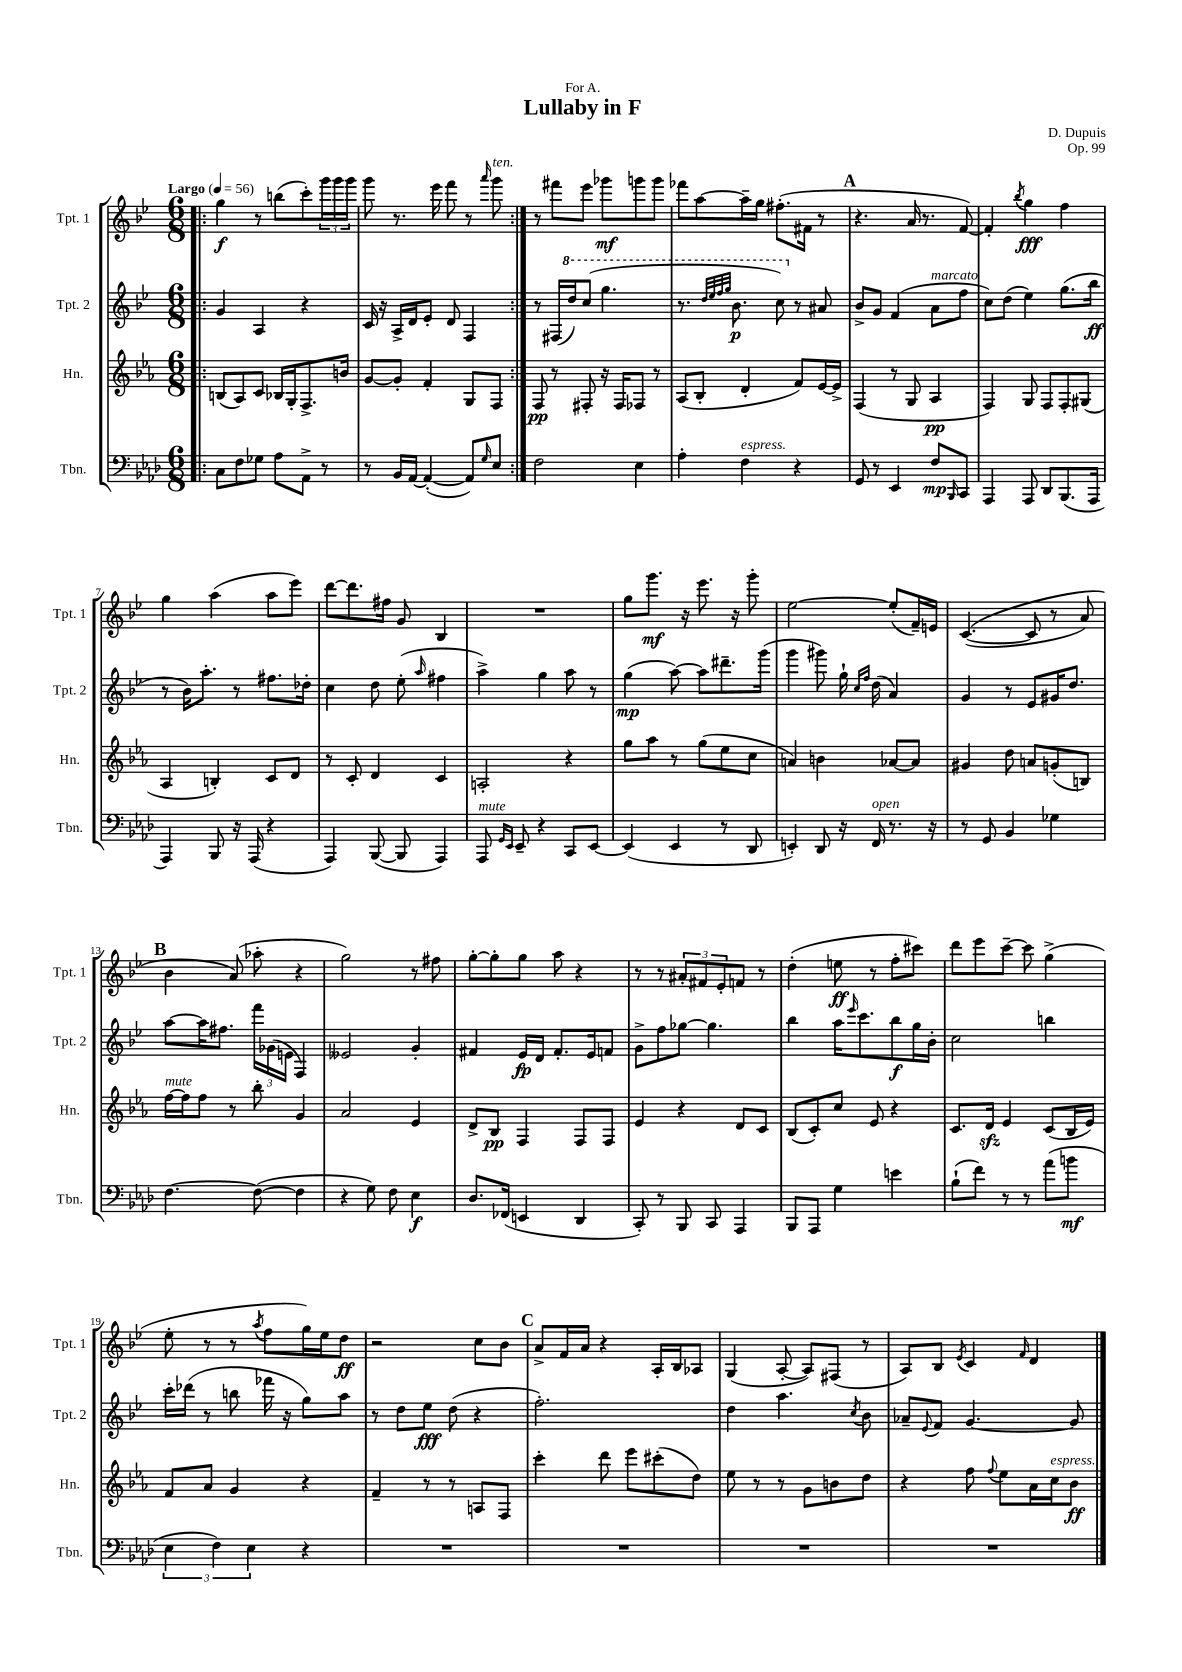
\header { title = "Lullaby in F" composer = "D. Dupuis" dedication = "For A." opus = "Op. 99" }
<<
\new StaffGroup <<
\new Staff = "s0" \with { instrumentName = "Tpt. 1" shortInstrumentName = "Tpt. 1" } {
    \clef treble \key bes \major \numericTimeSignature \time 6/8 \tempo "Largo" 4 = 56
    \repeat volta 2 { \bar ".|:" g''4\f r8 b''8( c'''8-.) \tuplet 3/2 { g'''16 g'''16 g'''16 } |
    g'''8 r8. ees'''16 f'''8 r8 \grace { a'''16 } g'''8^\markup { \italic "ten." } | }
    r8 fis'''8 ees'''8 ges'''8\mf g'''8 g'''8 |
    fes'''8 a''8~ a''16-- g''16 fis''8.-.( fis'16 r8 |
    \mark \markup { \bold "A" } r4. a'16 r8. f'8~) |
    f'4-. \acciaccatura { bes''8 } g''4\fff f''4 |
    g''4 a''4( a''8 ees'''8) |
    d'''8~ d'''8. fis''16 g'8 bes4 |
    R2. |
    g''8 g'''8.\mf r16 ees'''8. r16 g'''8-. |
    ees''2~ ees''8-.( f'16--) e'16 |
    c'4.~(\( c'8 r8 a'8) |
    \mark \markup { \bold "B" } bes'4 a'8(\) aes''8-. r4 |
    g''2) r8 fis''8 |
    g''8~-. g''8-. g''8 a''8 r4 |
    r8 r8 \tuplet 3/2 { ais'8-. fis'8 ees'8-. } f'8 r8 |
    d''4-.( e''8\ff r8 f''8-. cis'''8) |
    d'''8 ees'''8 c'''8~-- c'''8 g''4->( |
    ees''8-. r8 r8 \acciaccatura { a''8 } f''8 g''16) ees''16 d''8\ff |
    r2 c''8 bes'8 |
    \mark \markup { \bold "C" } a'8-> f'16 a'16 r4 a16-. bes16 aes8 |
    g4( a8~-. a8) fis8( r8 |
    a8) bes8 \acciaccatura { ees'8 } c'4 \grace { f'16 } d'4 \bar "|." |
}
\new Staff = "s1" \with { instrumentName = "Tpt. 2" shortInstrumentName = "Tpt. 2" } {
    \clef treble \key bes \major \numericTimeSignature \time 6/8
    \repeat volta 2 { \bar ".|:" g'4 a4 r4 |
    c'16 r16 a16-> d'16 ees'8-. d'8 f4 | }
    r8 fis16( \ottava #1 d'''16) c'''8( g'''4. |
    r8. \grace { d'''32 ees'''32 f'''32 g'''32 } bes''8.\p c'''8) \ottava #0 r8 ais'8 |
    \mark \markup { \bold "A" } bes'8-> g'8 f'4( a'8^\markup { \italic "marcato" } f''8 |
    c''8) d''8( ees''4) g''8.( bes''16\ff |
    r8 bes'16) a''8.-. r8 fis''8. des''16-. |
    c''4 d''8 ees''8-.( \grace { a''16 } fis''4 |
    a''4->) g''4 a''8 r8 |
    g''4\mp( a''8~) a''8 dis'''8.-- g'''16( |
    g'''4 gis'''8) g''16-! \grace { c''16 f''16 } d''16( a'4) |
    g'4 r8 ees'8 gis'16 d''8. |
    \mark \markup { \bold "B" } a''8~ a''16 fis''8. \tuplet 3/2 { f'''16 ges'16( e'16 } f4) |
    eeses'2 g'4-. |
    fis'4 ees'16\fp d'16 fis'8.-. ees'16 f'8 |
    g'8-> f''8 ges''8~ ges''4. |
    bes''4 a''16 \grace { ees'''16 } c'''8. bes''8\f g''16 bes'16-. |
    c''2 b''4 |
    c'''16-. des'''16( r8 b''8 fes'''16 r16 g''8) a''8 |
    r8 d''8 ees''8\fff d''8( r4 |
    \mark \markup { \bold "C" } f''2.-.) |
    d''4 a''4. \acciaccatura { c''8 } bes'8 |
    aes'8-- \appoggiatura { ees'8 } f'8 g'4.~ g'8 \bar "|." |
}
\new Staff = "s2" \with { instrumentName = "Hn." shortInstrumentName = "Hn." } {
    \clef treble \key ees \major \numericTimeSignature \time 6/8
    \repeat volta 2 { \bar ".|:" b8( aes8) c'8 bes16 g16-. f8.-> b'16 |
    g'8~ g'8-. f'4-. g8 f8 | }
    f8\pp r8 fis8-. r16 fis16 fes8 r8 |
    aes8( bes8-. d'4-. f'8) ees'16~ ees'16-> |
    \mark \markup { \bold "A" } f4( r8 g8 aes4\pp |
    f4) g8 f8 f8-. gis8( |
    aes4 b4-.) c'8 d'8 |
    r8 c'8-. d'4 c'4 |
    a2-. r4 |
    g''8 aes''8 r8 g''8( ees''8 c''8 |
    a'4) b'4 aes'8~ aes'8 |
    gis'4 d''8 a'8 g'8-.( b8) |
    \mark \markup { \bold "B" } f''16~^\markup { \italic "mute" } f''16 f''8 r8 bes''8-. g'4 |
    aes'2 ees'4 |
    d'8-> bes8\pp f4 f8 f8 |
    ees'4 r4 d'8 c'8 |
    bes8( c'8-.) c''8 ees'8 r4 |
    c'8. d'16\sfz ees'4 c'8( bes16 ees'16) |
    f'8 aes'8 g'4 r4 |
    f'4-- r8 r8 a8 f8 |
    \mark \markup { \bold "C" } c'''4-. d'''8 ees'''8 cis'''8-.( d''8) |
    ees''8 r8 r8 g'8 b'8 d''8 |
    r4 f''8 \appoggiatura { f''8 } ees''8 aes'16 c''16^\markup { \italic "espress." } bes'8\ff \bar "|." |
}
\new Staff = "s3" \with { instrumentName = "Tbn." shortInstrumentName = "Tbn." } {
    \clef bass \key aes \major \numericTimeSignature \time 6/8
    \repeat volta 2 { \bar ".|:" c8 f8 ges8 aes8 aes,8-> r8 |
    r8 bes,16 aes,16~ aes,4~-.( aes,8) \grace { g16 } ees8 | }
    f2 ees4 |
    aes4-. f4^\markup { \italic "espress." } r4 |
    \mark \markup { \bold "A" } g,8 r8 ees,4 f8\mp \grace { bes,,16 } c,8 |
    aes,,4 aes,,8 des,8 bes,,8.( aes,,16 |
    aes,,4) bes,,8 r16 aes,,16( r4 |
    aes,,4) bes,,8~( bes,,8 aes,,4) |
    aes,,8^\markup { \italic "mute" } \grace { g,16 ees,16 } ees,8-- r4 c,8 ees,8~ |
    ees,4( ees,4 r8 des,8 |
    e,4-.) des,8 r16 f,16^\markup { \italic "open" } r8. r16 |
    r8 g,8 bes,4 ges4 |
    \mark \markup { \bold "B" } f4.~ f8~( f4 |
    r4 g8) f8 ees4\f |
    des8. fes,16( e,4 des,4 |
    c,8-.) r8 bes,,8 c,8 aes,,4 |
    bes,,8 aes,,8 g4 e'4 |
    bes8-!( f'8) r8 r8 aes'8( b'8\mf |
    \tuplet 3/2 { ees4 f4) ees4 } r4 |
    R2. |
    \mark \markup { \bold "C" } R2. |
    R2. |
    R2. \bar "|." |
}
>>
>>
